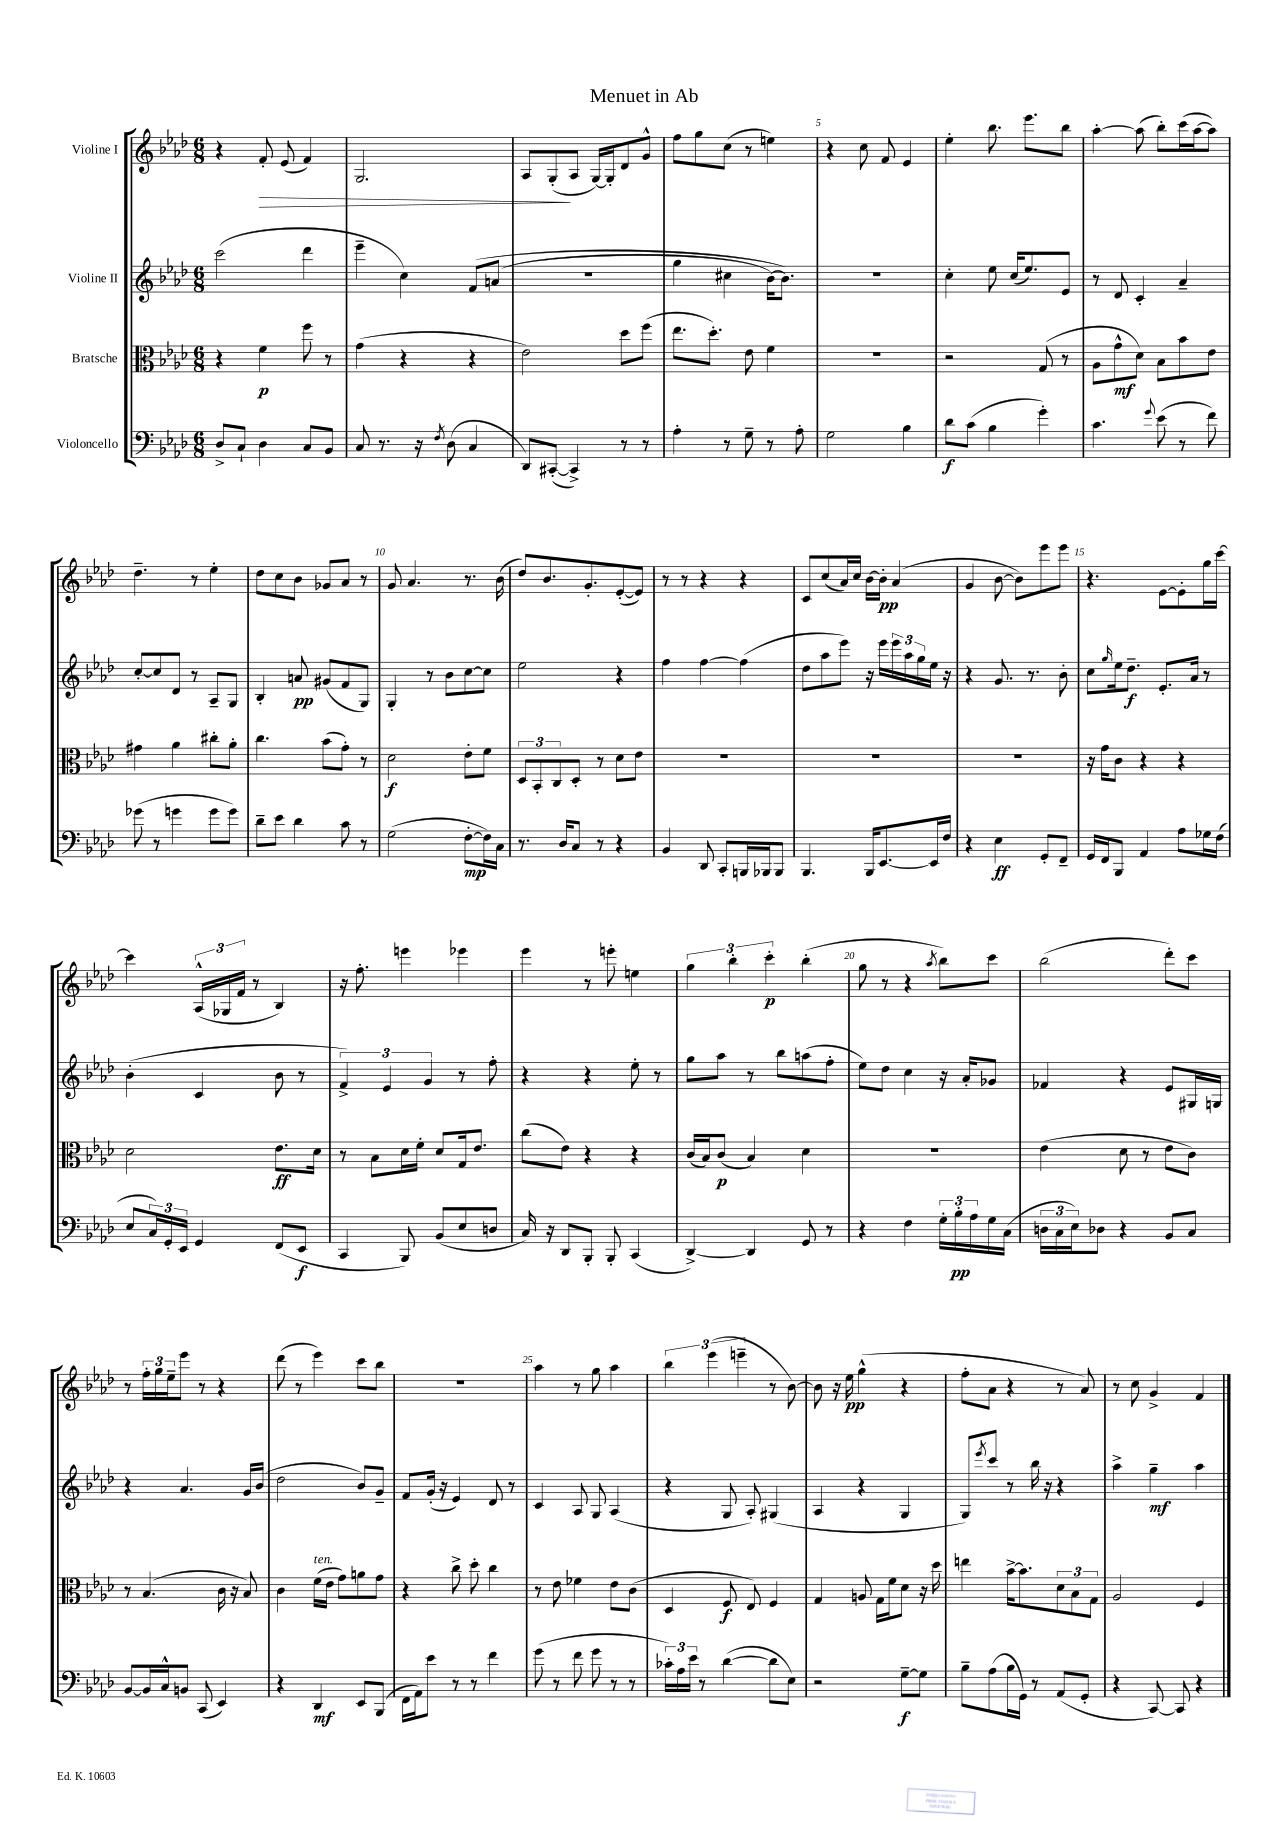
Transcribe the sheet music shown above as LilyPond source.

\header { title = "Menuet in Ab" }
<<
\new StaffGroup <<
\new Staff = "s0" \with { instrumentName = "Violine I" } {
    \clef treble \key aes \major \numericTimeSignature \time 6/8
    r4 f'8-.\> ees'8( f'4) |
    g2. |
    aes8 g8-.\!( aes8 g16~) g16-. des'8 g'8-^ |
    f''8 g''8 c''8( r8 e''4) |
    r4 c''8 f'8 ees'4 |
    ees''4-. bes''8. ees'''8. bes''8 |
    aes''4~-. aes''8( bes''8-.) c'''16( aes''16~ aes''8) |
    des''4.-- r8 ees''4-. |
    des''8 c''8 bes'8 ges'8 aes'8 r8 |
    g'8 aes'4. r8. bes'16( |
    des''8) bes'8. g'8.-. ees'8~-.( ees'8) |
    r8 r8 r4 r4 |
    c'8 c''8( aes'16) c''16 bes'16~ bes'16-.\pp aes'4( |
    g'4 bes'8~ bes'8) ees'''8 ees'''8 |
    r4. ees'8~ ees'8-. g''16 c'''16~ |
    c'''4 \tuplet 3/2 { aes16-^( ges16 f'16 } r8 bes4) |
    r16 f''8.-. e'''4 ees'''4 |
    ees'''4 r8 e'''8-. e''4 |
    \tuplet 3/2 { g''4 bes''4-. c'''4-.\p } bes''4-.( |
    g''8 r8 r4 \acciaccatura { aes''8 } bes''8) c'''8 |
    bes''2( des'''8-.) c'''8 |
    r8 \tuplet 3/2 { f''16-. g''16 ees''16-- } ees'''8 r8 r4 |
    des'''8( r8 ees'''4) c'''8 bes''8 |
    R2. |
    aes''4 r8 g''8 aes''4 |
    \tuplet 3/2 { bes''4 ees'''4( e'''4-- } r8 bes'8~) |
    bes'8 r16 ees''16\pp g''4-^( r4 |
    f''8-. aes'8 r4 r8 aes'8) |
    r8 c''8 g'4-> f'4 \bar "|." |
}
\new Staff = "s1" \with { instrumentName = "Violine II" } {
    \clef treble \key aes \major \numericTimeSignature \time 6/8
    c'''2( des'''4 |
    ees'''4-- c''4) f'8\( a'8( |
    r2. |
    g''4 cis''4 bes'16~) bes'8.\) |
    R2. |
    c''4-. ees''8 c''16( ees''8.) ees'8 |
    r8 des'8 c'4-. aes'4-- |
    c''8~-. c''8 des'8 r8 aes8-- g8 |
    bes4-. a'8\pp gis'8( f'8 g8) |
    g4-. r8 bes'8 c''8~ c''8 |
    ees''2 r4 |
    f''4 f''4~ f''4( |
    des''8 aes''8 ees'''8) r16 ees'''16 \tuplet 3/2 { ees'''16 aes''16 g''16 } ees''16 r16 |
    r4 g'8. r8. bes'8-. |
    c''8 \grace { g''16 } ees''16 des''8.--\f ees'8.-. aes'16 r8 |
    bes'4-.( c'4 bes'8 r8 |
    \tuplet 3/2 { f'4->) ees'4 g'4 } r8 f''8-. |
    r4 r4 ees''8-. r8 |
    g''8 aes''8 r8 bes''8 a''8( f''8-. |
    ees''8) des''8 c''4 r16 aes'16-. ges'8 |
    fes'4 r4 ees'8 gis16 g16 |
    r4 aes'4. g'16 bes'16( |
    des''2 bes'8) g'8-- |
    f'8 g'16-.( r16 ees'4) des'8 r8 |
    c'4 aes8 g8 aes4( |
    r4 g8 aes8-.) gis4( |
    aes4 r4 g4 |
    g8) \acciaccatura { ees'''8 } c'''8 r8 bes''16 r16 r4 |
    aes''4-> g''4--\mf aes''4 \bar "|." |
}
\new Staff = "s2" \with { instrumentName = "Bratsche" } {
    \clef alto \key aes \major \numericTimeSignature \time 6/8
    r4 f'4\p f''8 r8 |
    g'4( r4 r4 |
    ees'2) des''8 f''8( |
    ees''8. des''8.-.) ees'8 f'4 |
    R2. |
    r2 g8( r8 |
    aes8 g'8-^\mf des'8) bes8 bes'8 ees'8 |
    gis'4 aes'4 cis''8-. aes'8-. |
    c''4. bes'8( g'8-.) r8 |
    des'2\f ees'8-. f'8 |
    \tuplet 3/2 { des8 bes,8-. c8 } des8-. r8 des'8 ees'8 |
    R2. |
    R2. |
    R2. |
    r16 g'16 c'8 r4 r4 |
    des'2 ees'8.\ff des'16 |
    r8 bes8 des'16 f'16-. des'8 g16 ees'8. |
    c''8( ees'8) r4 r4 |
    c'16( bes16) c'8\p( bes4) des'4 |
    R2. |
    ees'4( des'8 r8 ees'8 c'8) |
    r8 bes4.( c'16 r16 bes8) |
    c'4 f'16^\markup { \italic "ten." }( ees'16 g'8) a'8 g'8 |
    r4 c''8-> des''8-. c''4 |
    r8 ees'8 fes'4 ees'8 c'8( |
    des4 f8\f ees8) f4 |
    g4 a8 g16 f'16 des'8 r16 des''16 |
    e''4 bes'16~-> bes'8. \tuplet 3/2 { des'8 bes8 g8 } |
    aes2 f4 \bar "|." |
}
\new Staff = "s3" \with { instrumentName = "Violoncello" } {
    \clef bass \key aes \major \numericTimeSignature \time 6/8
    des8-> c8-! des4 c8 bes,8 |
    c8 r8. r16 \acciaccatura { f8 } des8( c4 |
    des,8) cis,8~-.( cis,4->) r8 r8 |
    aes4-. r8 g8-- r8 aes8-. |
    g2 bes4 |
    des'8\f c'8( bes4 g'4-.) |
    c'4. \appoggiatura { g'8 } ees'8( r8 f'8) |
    ges'8( r8 g'4 g'8 g'8) |
    des'8-- ees'8 des'4 c'8 r8 |
    g2( f8~-.\mp f16) c16 |
    r8. des16 c8 r8 r4 |
    bes,4 des,8 c,8-. b,,16 bes,,16 bes,,8 |
    bes,,4. bes,,16 ees,8.~ ees,16 f16 |
    r4 ees4\ff g,8-. f,8-- |
    g,16 f,16 bes,,8 aes,4 aes8 ges16 f16( |
    ees8 \tuplet 3/2 { c16) g,16-. ees,16 } g,4 f,8( ees,8\f |
    c,4 bes,,8) bes,8( ees8 d8 |
    c16) r16 des,8 bes,,8-. bes,,8-. c,4( |
    des,4~->) des,4 g,8 r8 |
    r4 f4 \tuplet 3/2 { g16-. bes16-.\pp aes16 } g16 c16( |
    \tuplet 3/2 { d16 c16 ees16) } des8 r4 bes,8 c8 |
    bes,8~ bes,16 c16-^ b,8 c,8( ees,4) |
    r4 des,4\mf ees,8 bes,,8( |
    f,16 aes,16) ees'8 r8 r8 f'4 |
    g'8( r8 f'8 g'8 r8 r8 |
    \tuplet 3/2 { ces'16-.) aes16 ees'16 } r8 des'4~( des'8 ees8) |
    r2 g8~--\f g8 |
    bes8-- aes8( bes16 g,16) r8 aes,8( g,8-. |
    r4 c,8~) c,8 r4 \bar "|." |
}
>>
>>
\layout { \context { \Score \override BarNumber.break-visibility = ##(#f #t #t) barNumberVisibility = #(every-nth-bar-number-visible 5) } }
